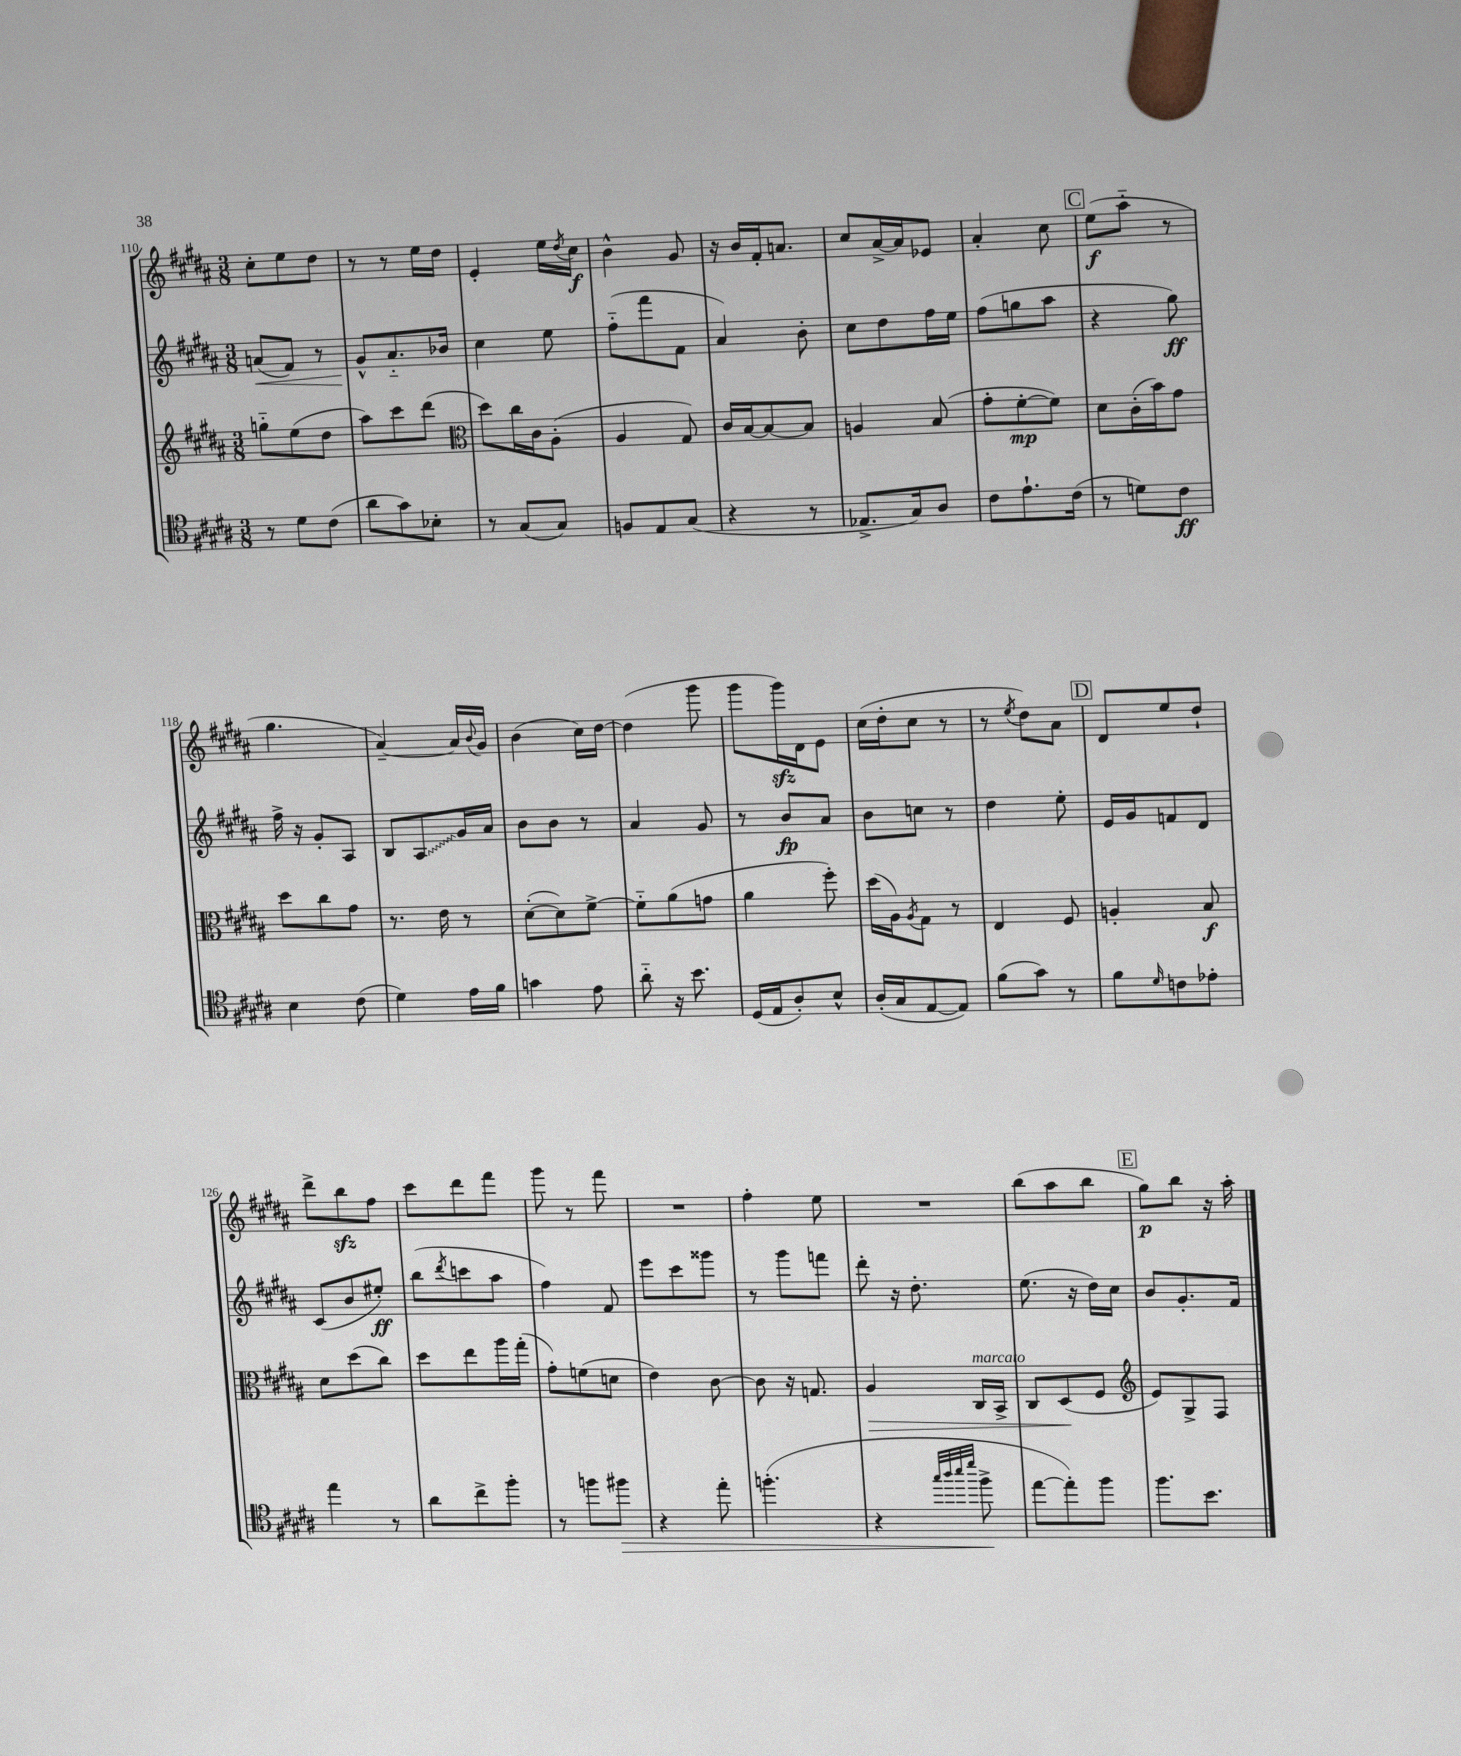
<<
\new StaffGroup <<
\new Staff = "s0" {
    \clef treble \key b \major \numericTimeSignature \time 3/8
    cis''8-. e''8 dis''8 |
    r8 r8 e''16 dis''16 |
    e'4-. e''16 \acciaccatura { dis''8 } cis''16\f |
    b'4-^ gis'8 |
    r16 b'16 fis'16-. a'8. |
    cis''8 ais'16~-> ais'16 ees'8 |
    ais'4-. cis''8 |
    \mark \markup { \box "C" } e''8\f( ais''8-_ r8 |
    gis''4. |
    ais'4~--) ais'16 \appoggiatura { b'8 } gis'16 |
    b'4( cis''16) dis''16~ |
    dis''4( gis'''8 |
    gis'''8 gis'''16\sfz) dis'16 e'8 |
    cis''16( dis''16-. cis''8 r8 |
    r8 \acciaccatura { e''8 } dis''8) ais'8 |
    \mark \markup { \box "D" } dis'8 e''8 dis''8-! |
    dis'''8-> b''8\sfz fis''8 |
    cis'''8 dis'''8 fis'''8 |
    gis'''8 r8 fis'''8 |
    R4. |
    fis''4-. e''8 |
    R4. |
    b''8( ais''8 b''8 |
    \mark \markup { \box "E" } gis''8\p) b''8 r16 ais''16-. \bar "|." |
}
\new Staff = "s1" {
    \clef treble \key b \major \numericTimeSignature \time 3/8
    a'8\<( fis'8) r8 |
    gis'8-^\! ais'8.-_ bes'16 |
    cis''4 e''8 |
    fis''8-_( fis'''8 fis'8 |
    ais'4) b'8-. |
    cis''8 dis''8 fis''16 e''16 |
    fis''8( g''8 ais''8 |
    \mark \markup { \box "C" } r4 gis''8\ff) |
    fis''16-> r16 gis'8-. ais8 |
    b8 \once \override Glissando.style = #'zigzag ais8\glissando gis'16 ais'16 |
    b'8 b'8 r8 |
    ais'4 gis'8 |
    r8 b'8\fp ais'8 |
    b'8 c''8 r8 |
    dis''4 e''8-. |
    \mark \markup { \box "D" } e'16 gis'16 f'8 dis'8 |
    cis'8( b'8 eis''8-.\ff) |
    b''8( \acciaccatura { dis'''8 } c'''8 ais''8 |
    fis''4) fis'8 |
    e'''8 cis'''8 gisis'''8 |
    r8 gis'''8 f'''8 |
    dis'''8-. r16 dis''8.-. |
    e''8.( r16 dis''16) cis''16 |
    \mark \markup { \box "E" } b'8 gis'8.-. fis'16 \bar "|." |
}
\new Staff = "s2" {
    \clef treble \key b \major \numericTimeSignature \time 3/8
    g''8-_ e''8( dis''8 |
    ais''8) cis'''8 dis'''8( |
    \clef alto dis''8) cis''16 cis'16 ais8-.( |
    ais4 gis8) |
    cis'16 b16~ b8~ b8 |
    a4 b8( |
    gis'8-. fis'8~-.\mp fis'8) |
    \mark \markup { \box "C" } dis'8 cis'16-.( b'16) gis'8 |
    dis''8 cis''8 gis'8 |
    r8. e'16 r8 |
    dis'8~-.( dis'8) fis'8~-> |
    fis'8-_ ais'8( g'8 |
    ais'4 fis''8-.) |
    dis''16( ais16) \acciaccatura { ais8 } gis8 r8 |
    e4 fis8 |
    \mark \markup { \box "D" } a4-. b8\f |
    dis'8 dis''8( cis''8) |
    dis''8 e''8 ais''16 gis''16-.( |
    gis'8-.) f'8( d'8 |
    e'4) cis'8~ |
    cis'8 r16 g8. |
    ais4\> cis16^\markup { \italic "marcato" } b,16-> |
    cis8 dis8\!( fis8 |
    \mark \markup { \box "E" } \clef treble e'8) gis8-> fis8 \bar "|." |
}
\new Staff = "s3" {
    \clef tenor \key b \major \numericTimeSignature \time 3/8
    r8 dis'8 cis'8( |
    ais'8 gis'8) bes8-. |
    r8 gis8( gis8) |
    f8 e8 gis8( |
    r4 r8 |
    ees8.-> gis16) ais8 |
    cis'8 e'8.-! cis'16( |
    \mark \markup { \box "C" } r8 d'8) cis'8\ff |
    b4 cis'8( |
    dis'4) e'16 fis'16 |
    g'4 e'8 |
    ais'8-_ r16 b'8. |
    dis16( e16 ais8-.) b8-^ |
    ais16-.( gis16 e8~ e8) |
    fis'8( gis'8) r8 |
    \mark \markup { \box "D" } fis'8 \grace { dis'16 } c'8 ees'8-. |
    e''4 r8 |
    ais'8 cis''8-> fis''8-. |
    r8 f''8 fis''8\> |
    r4 e''8-. |
    f''4.-.( |
    r4 \grace { gis''32 ais''32 b''32 dis'''32 } fis''8->\! |
    e''8~ e''8-.) fis''8 |
    \mark \markup { \box "E" } fis''8. b'8. \bar "|." |
}
>>
>>
\layout { \context { \Score currentBarNumber = #110 } }
